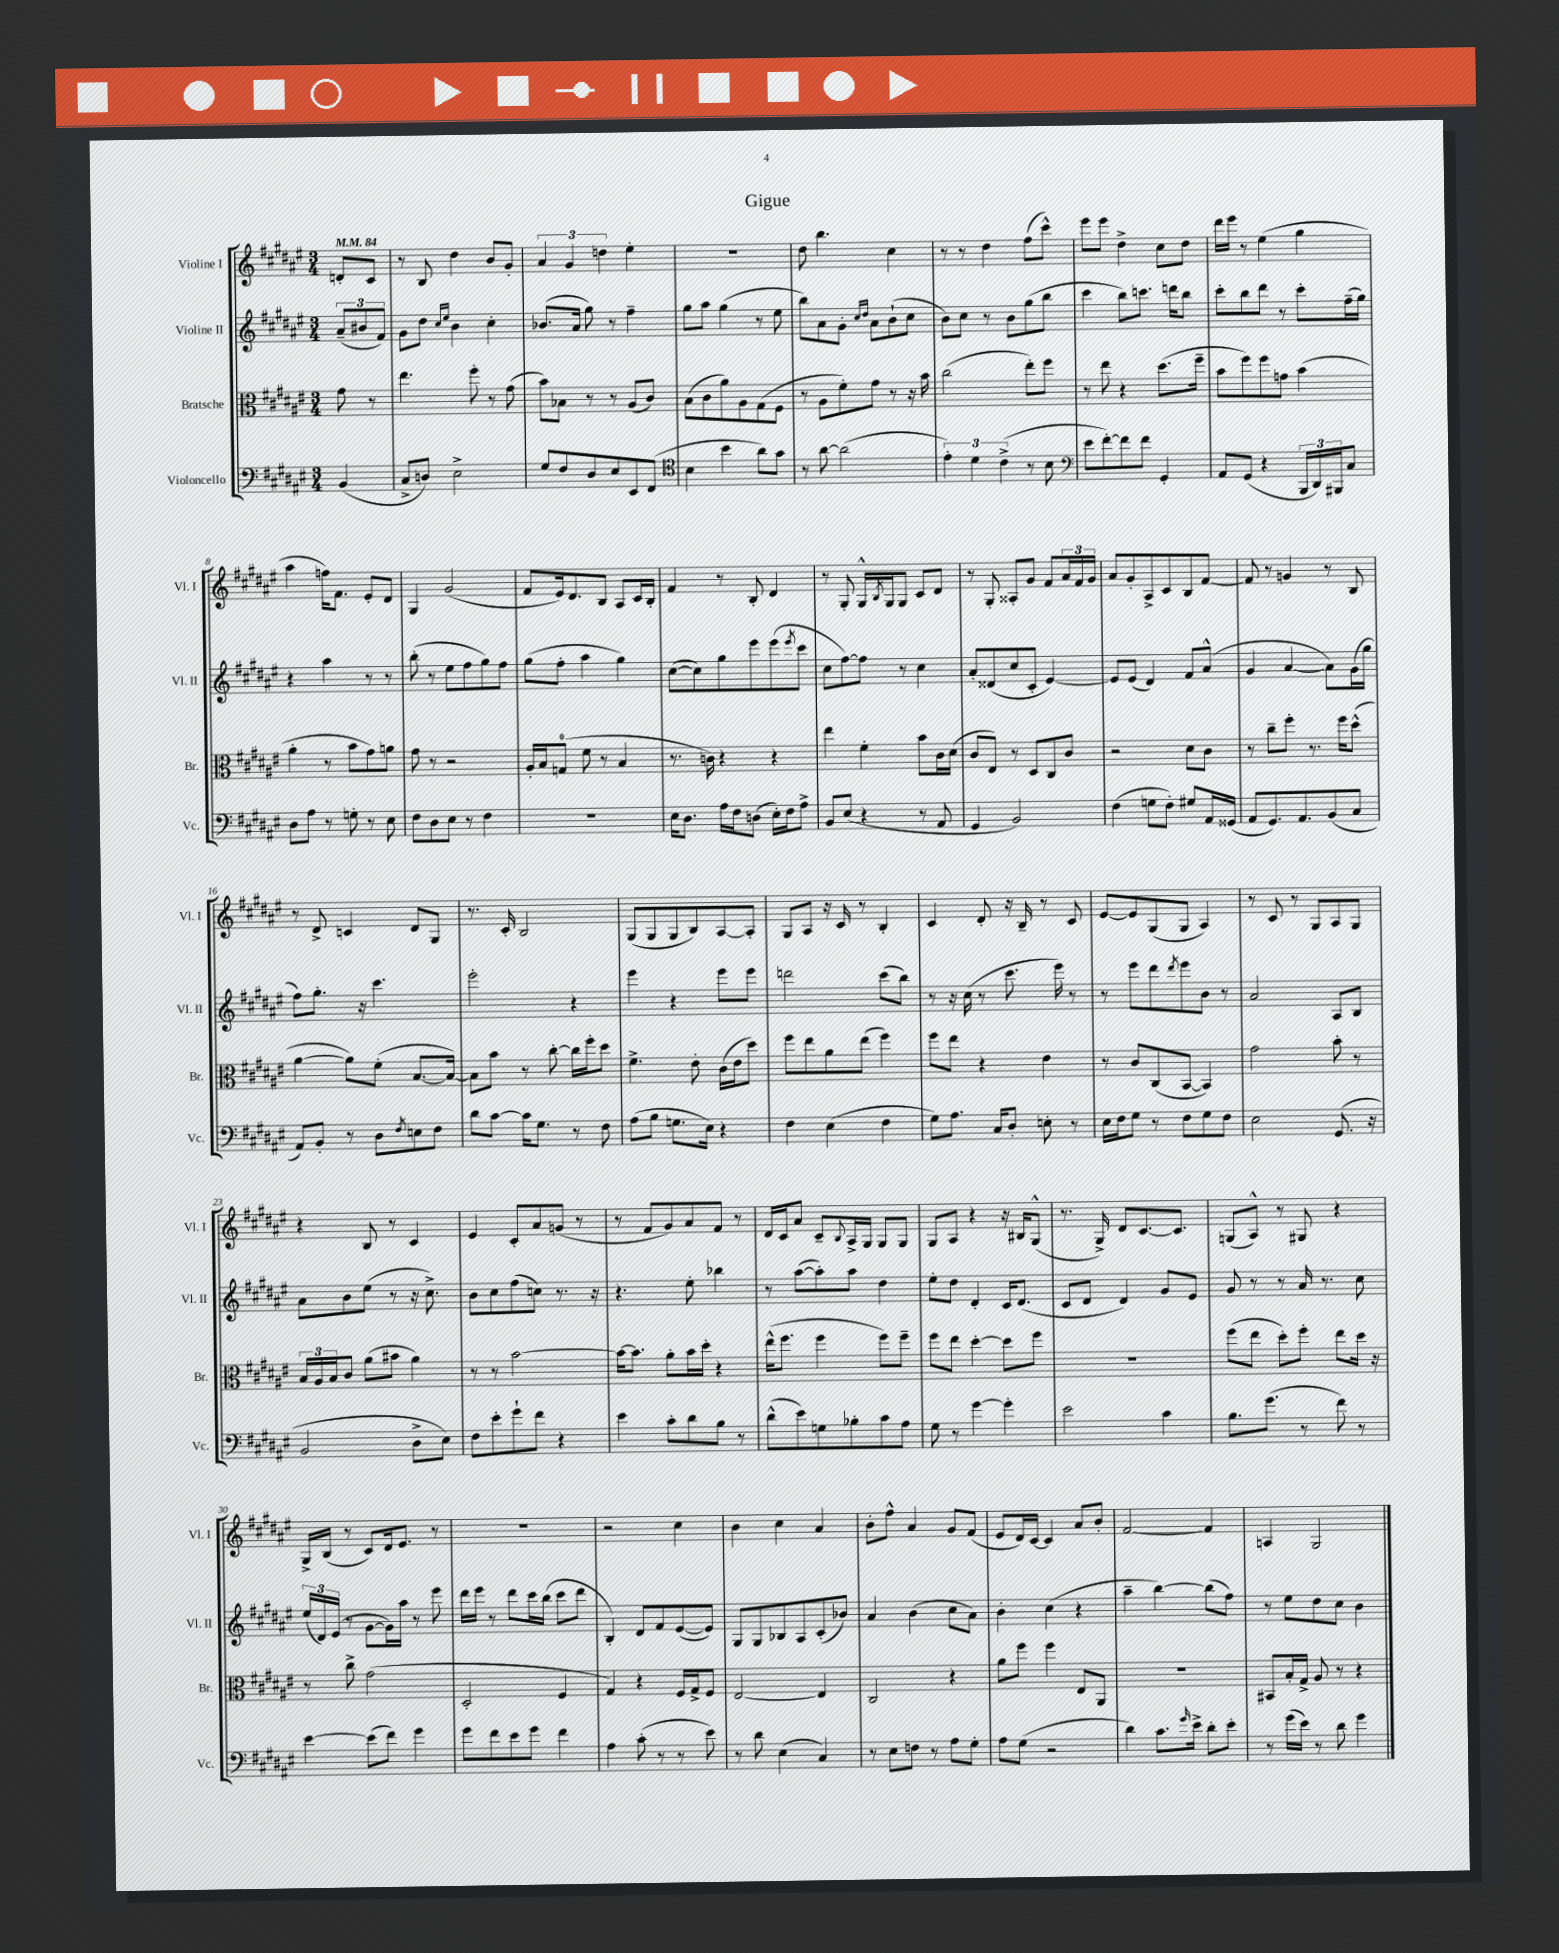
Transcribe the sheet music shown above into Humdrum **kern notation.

**kern	**kern	**kern	**kern
*part4	*part3	*part2	*part1
*staff4	*staff3	*staff2	*staff1
*I"Violoncello	*I"Bratsche	*I"Violine II	*I"Violine I
*I'Vc.	*I'Br.	*I'Vl. II	*I'Vl. I
*clefF4	*clefC3	*clefG2	*clefG2
*k[f#c#g#d#a#e#]	*k[f#c#g#d#a#e#]	*k[f#c#g#d#a#e#]	*k[f#c#g#d#a#e#]
*M3/4	*M3/4	*M3/4	*M3/4
*MM84	*MM84	*MM84	*MM84
=	=	=	=
(4BB/	8g#\	(12a#~/L	8dn'/L
.	.	12b#X/	.
.	8r	.	8c#/J
.	.	12f#/J)	.
=1	=1	=1	=1
8C#^/L	4.ee#\	8g#\L	8r
8Dn/J)	.	8dd#\J	8B/
.	.	16qqcc#/LL	.
.	.	16qqee#/JJ	.
2E#^\	.	4b\	4dd#\
.	8ff#'\	.	.
.	8r	4cc#'\	8b/L
.	(8g#\	.	8g#'/J
=2	=2	=2	=2
8G#/L	8b\L)	(8.b-X/L	6a#/
8F#/	8B-X\J	.	.
.	.	.	6g#/
.	.	16a#/Jk	.
8D#/	8r	8gg#\)	.
.	.	.	6ddn\
8E#/	8r	8r	.
8EE#/	(8A#/L	4ff#~\	4ee#'\
(8FF#/J	8c#/J)	.	.
=3	=3	=3	=3
*clefC4	*	*	*
4B\	(8B\L	8gg#\L	2.r
.	8c#\	8aa#\J	.
4b\	8a#\)	(4gg#\	.
.	8A#\	.	.
8a#\L)	(8G#\	8r	.
8g#\J	8F#\J	8ee#\	.
=4	=4	=4	=4
8r	8r	8bb\L)	8dd#\
[8a#\	8A#\L	8a#\	4.bb\
(2a#\]	8f#'\)	8g#'\J	.
.	.	16qqcc#/LL	.
.	.	16qqdd#/JJ	.
.	8g#\J	8a#\L	.
.	8r	(8b`\	4cc#\
.	16r	8cc#\J	.
.	16b\	.	.
=5	=5	=5	=5
6e#'\)	(2cc#\	8b\L)	8r
.	.	8cc#\J	8r
6d#\	.	.	.
.	.	8r	4dd#\
(6c#^\	.	.	.
.	.	8b\L	.
8r	8ee#'\L)	(8gg#\	(8ff#\L
8B\	8ff#\J	8bb\J	8ccc#^^\J)
=6	=6	=6	=6
*clefF4	*	*	*
8e#\L	8r	4ccc#\	8eee#\L
[8f#'\)	8ee#\	.	8eee#\J
8f#\]	4r	8bb\L)	4dd#^\
8f#\J	.	8.cccn\J	.
4GG#'/	(8.dd#\L	.	8cc#\L
.	.	16dddn\KL	.
.	.	8bb\J	8dd#\J
.	16ff#~\Jk	.	.
=7	=7	=7	=7
8AA#/L	8b\L	8ccc#'\L	16ddd#\LL
.	.	.	16eee#\JJ
(8GG#/J	8ff#\)	8bb\	8r
4r	8ff#\	8ddd#\J	(4ee#\
.	8gn\J	8r	.
24BBB/LL	(4b\	8ccc#'\L	4gg#\
24DD#/)	.	.	.
24BBB#X/J	.	.	.
8C#/J	.	(16ff#~\L	.
.	.	16gg#\JJ)	.
!!LO:LB:g=z
=8	=8	=8	=8
8D#\L	4a#'\	4r	4aa#\
8A#\J	.	.	.
8r	8r	4aa#\	16ffn\KL)
.	.	.	8.f#\J
8Gn'\	8b\L	.	.
8r	8g#\)	8r	8e#'/L
8E#\	8an\J	8r	8d#/J
=9	=9	=9	=9
8F#\L	8g#\	(8bb'\	4G#/
8D#\	8r	8r	.
8E#\J	2r	8ee#\L	(2g#/
8r	.	8ff#\	.
4F#\	.	8gg#\)	.
.	.	8ff#\J	.
=10	=10	=10	=10
2.r	16A#'/LL	(8gg#\L	8f#/L
.	16B/J	.	.
.	(8Gn/J	8ff#'\J	16e#/k)
.	.	.	8.d#/
.	8f#\	4aa#\	.
.	8r	.	8B/J
.	4B/	4gg#\)	8A#/L
.	.	.	16c#/L
.	.	.	16B'/JJ
=11	=11	=11	=11
16E#\KL	8.r	([8cc#\L	4f#/
8.D#\J	.	.	.
.	.	8cc#\])	.
.	16cn\)	.	.
16A#\LL	4r	8gg#\	8r
16F#\J	.	.	.
(8Dn\J	.	8eee#\	8B'/
16E#'\LL)	4r	(8eee#\	4d#/
16F#\J	.	.	.
.	.	8qeee#/	.
8A#^\J	.	8ccc#\J	.
=12	=12	=12	=12
8BB/L	4ee#\	8cc#\L	8r
(8E#/J	.	[8ff#\)	8G#'/
4r	4f#'\	8ff#\J]	16G#^^/LL
.	.	.	8qB/
.	.	.	16G#/J
.	.	8r	8G#/J
8r	8b\L	4cc#\	8c#/L
8AA#/	16c#\L	.	8d#/J
.	(16d#\JJ	.	.
=13	=13	=13	=13
4GG#/	8c#/L	8a#'/L	8r
.	8E#/J)	(8d##X/	8G#'/
2BB/)	8r	8cc#/	8A##X'/L
.	8D#/L	8c#'/J	8g#/J
.	8C#/	[4e#/)	8f#/L
.	8c#/J	.	24a#/L
.	.	.	24f#/
.	.	.	24g#/JJ
=14	=14	=14	=14
(4F#\	2r	8e#/L]	8a#/L
.	.	(8e#/J	8g#'/
8Gn\L	.	4d#/)	8A#^/
8F#'\J)	.	.	8c#/
8G#X/L	8d#\L	8f#/L	8B/
16AA#/L	8c#\J	(8a#^^/J	[8f#/J
(16GG##X/JJ	.	.	.
=15	=15	=15	=15
8AA#/L	8r	4g#/	8f#/]
8.GG#/)	8cc#~\L	.	8r
.	8ff#'\J	[4a#/	4gn/
8.AA#/	.	.	.
.	8.r	.	.
(8BB/	.	8a#\L])	8r
.	16ff#\KL	.	.
8C#/J	(8dd#^^\J	(16g#\L	8B/
.	.	16gg#\JJ	.
!!LO:LB:g=z
=16	=16	=16	=16
8AA#/L)	[4a#\	8ff#\L)	8r
8BB'/J	.	8.gg#'\J	8d#^/
8r	8a#\L])	.	4cn/
.	.	16r	.
8D#\L	(8f#'\J	4.ccc#\	.
8qF#/	.	.	.
8En\	[8.B/L	.	8d#/L
8F#\J	.	.	8G#/J
.	16B/Jk_)	.	.
=17	=17	=17	=17
8d#\L	8B\L]	2eee#'\	8.r
[8c#\J	8b\J	.	.
.	.	.	16c#'/
16c#\KL]	8r	.	2B/
8.G#\J	.	.	.
.	[8cc#'\	.	.
8r	16cc#\LL]	4r	.
.	16ff#'\J	.	.
8F#\	8dd#\J	.	.
=18	=18	=18	=18
(8A#\L	4.f#^\	4eee#\	(8G#/L
8B\J	.	.	8G#/
8.Gn\L	.	4r	8G#/
.	8e#'\	.	8B/)
16E#\Jk)	.	.	.
4r	(16c#\LL	8eee#\L	[8A#/
.	16e#\J	.	.
.	8dd#\J)	8eee#\J	8A#'/J]
=19	=19	=19	=19
4F#\	8ff#\L	2dddn\	8G#/L
.	8ee#\	.	8A#/J
(4E#\	8a#\	.	16r
.	.	.	16c#/
.	(8ee#\J	.	8r
4F#\	4ff#\)	(8ccc#\L	4B'/
.	.	8bb\J)	.
=20	=20	=20	=20
8G#\L)	8ff#\L	8r	4c#/
8.A#\J	8ee#\J	16r	.
.	.	(16cc#\	.
.	4r	8r	8d#'/
16C#/KL	.	.	.
8D#'/J	.	8.ccc#\	16r
.	.	.	16B~/
8En'\	4e#\	.	8r
.	.	16eee#\)	.
8r	.	8r	8c#/
=21	=21	=21	=21
16E#\LL	8r	8r	[8e#/L
16F#\J	.	.	.
8G#\J	8c#/L	8eee#\L	8e#/]
8r	(8C#/	8ddd#\	(8G#/
.	.	8qddd#/	.
8F#\L	[8BB/J	8eee#\	8G#/J
8G#\	4BB/])	8b\J	4A#/)
8F#\J	.	8r	.
=22	=22	=22	=22
2E#\	2g#\	2a#/	8r
.	.	.	8c#/
.	.	.	8r
.	.	.	8G#/L
(8.GG#/	8b'\	8A#/L	8A#/
.	8r	8B/J	8G#/J
16r	.	.	.
!!LO:LB:g=z
=23	=23	=23	=23
2BB/	24B/LL	8a#\L	4r
.	24A#/	.	.
.	24B/J	.	.
.	8c#/J	8b\	.
.	(8a#\L	(8ee#\J	8B/
.	8b#X\J	8r	8r
8D#^\L	4a#\)	16r	4c#/
.	.	8.cc#^\)	.
8E#\J)	.	.	.
=24	=24	=24	=24
8F#\L	8r	8b\L	4e#/
8e#'\	8r	8cc#\	.
8g#`\	[2b\	(8ff#\	8c#'/L
8f#\J	.	8ccn\J)	8a#/
4r	.	8.r	(8gn/J
.	.	.	8r
.	.	16r	.
=25	=25	=25	=25
4e#\	16b\KL_	4.r	8r
.	8.b\J]	.	.
.	.	.	8f#/L
8c#'\L	8a#'\L	.	8g#/)
8d#\	16b\L	8ee#'\	8a#/
.	16dd#'\JJ	.	.
8B\J	4r	4bb-X\	8f#/J
8r	.	.	8r
=26	=26	=26	=26
(8d#^^\L	(16ee#^^\KL	8r	16d#/LL
.	8.ff#\J	.	16c#/J
8e#\)	.	([8aa#\L	8a#/J
8Gn\	4ff#\	8aa#'\])	8c#~/L
.	.	.	8qqB/
8B-X'\	.	8aa#\J	16A#^/L
.	.	.	16G#/JJ
8c#\	8ff#\L)	4dd#\	8G#/L
8A#\J	8ff#~\J	.	8G#/J
=27	=27	=27	=27
8G#\	8ff#\L	8ee#'\L	8G#/L
8r	8ee#\J	8dd#\J	8A#/J
[4g#\	[4dd#'\	4d#'/	4r
4g#'\]	8dd#\L]	16c#/KL	16r
.	.	(8.d#/J	16B#X/KL
.	8ff#\J	.	(8G#^^/J
=28	=28	=28	=28
2e#\	2.r	8c#/L	8.r
.	.	8d#/J	.
.	.	.	16G#^/)
.	.	4d#/)	8d#/L
.	.	.	[8.c#/
4c#\	.	8g#/L	.
.	.	.	8.c#/J]
.	.	8e#/J	.
=29	=29	=29	=29
8.B\L	(8ff#\L	8g#/	(8Gn/L
.	8ee#\J	8r	8A#^^/J)
(8.g#\J	.	.	.
.	8dd#'\L)	8r	8r
8r	8ff#'\J	16a#/	8G#X/
.	.	8.r	.
8f#\)	8ee#\L	.	4r
8r	16dd#\Jk	8cc#\	.
.	16r	.	.
!!LO:LB:g=z
=30	=30	=30	=30
[4e#\	8r	(24ee#/LL	16G#^/LL
.	.	24d#/)	.
.	.	.	(16B/JJ
.	.	(24e#/JJ	.
.	8cc#^\	8r	8r
(8e#\L]	(2g#\	[8g#\L	8c#/L)
8f#\J)	.	16g#\L])	16d#/k
.	.	16aa#\JJ	8.e#/J
4g#\	.	8r	.
.	.	8eee#\	8r
=31	=31	=31	=31
8g#\L	2D#'/	16ddd#\LL	2.r
.	.	16eee#\JJ	.
8f#\	.	8r	.
8e#\	.	8ddd#\L	.
8g#\J	.	16ccc#\L	.
.	.	(16bb\JJ	.
4f#\	4F#/	8ccc#\L	.
.	.	8ddd#\J	.
=32	=32	=32	=32
4A#\	4G#/)	4B'/)	2r
(8c#'\	4r	8d#/L	.
8r	.	8f#/	.
8r	16F#/LL	([8e#/	4cc#\
.	16G#^/J	.	.
8e#\)	8F#/J	8e#/J])	.
=33	=33	=33	=33
8r	[2E#/	8G#/L	4b\
8d#\	.	8G#/	.
(4E#\	.	8B-X/	4cc#\
.	.	8A#/	.
4C#/)	4E#/]	(8c#'/	4a#/
.	.	8b-X/J)	.
=34	=34	=34	=34
8r	2C#/	4a#/	8b'\L
8E#\L	.	.	8ff#^^\J
8Fn\J	.	(4b\	4a#/
8r	.	.	.
8A#\L	4r	8cc#\L	8g#/L
8G#'\J	.	8a#\J)	(8f#/J
=35	=35	=35	=35
8A#\L	8a#\L	4b'\	8e#/L
(8G#\J	8ff#\J	.	16d#/L)
.	.	.	[16c#/JJ
2r	4ff#\	(4cc#\	4c#/]
.	8E#/L	4r	8a#/L
.	8AA#/J	.	8b'/J
=36	=36	=36	=36
4d#\)	2.r	4aa#~\	[2f#/
8.c#\L	.	[4bb\)	.
16qqg#/	.	.	.
16e#^\Jk	.	.	.
8d#'\L	.	(8bb\L]	4f#/]
8e#'\J	.	8ff#\J)	.
=37	=37	=37	=37
8r	8BB#X/L	8r	4An/
(16g#\LL	16B'/L	8ee#\L	.
16e#\JJ)	16G#^/JJ	.	.
8r	8A#/	8dd#\	2G#/
8d#\	8r	8cc#\J	.
4g#\	4r	4b\	.
==	==	==	==
*-	*-	*-	*-
